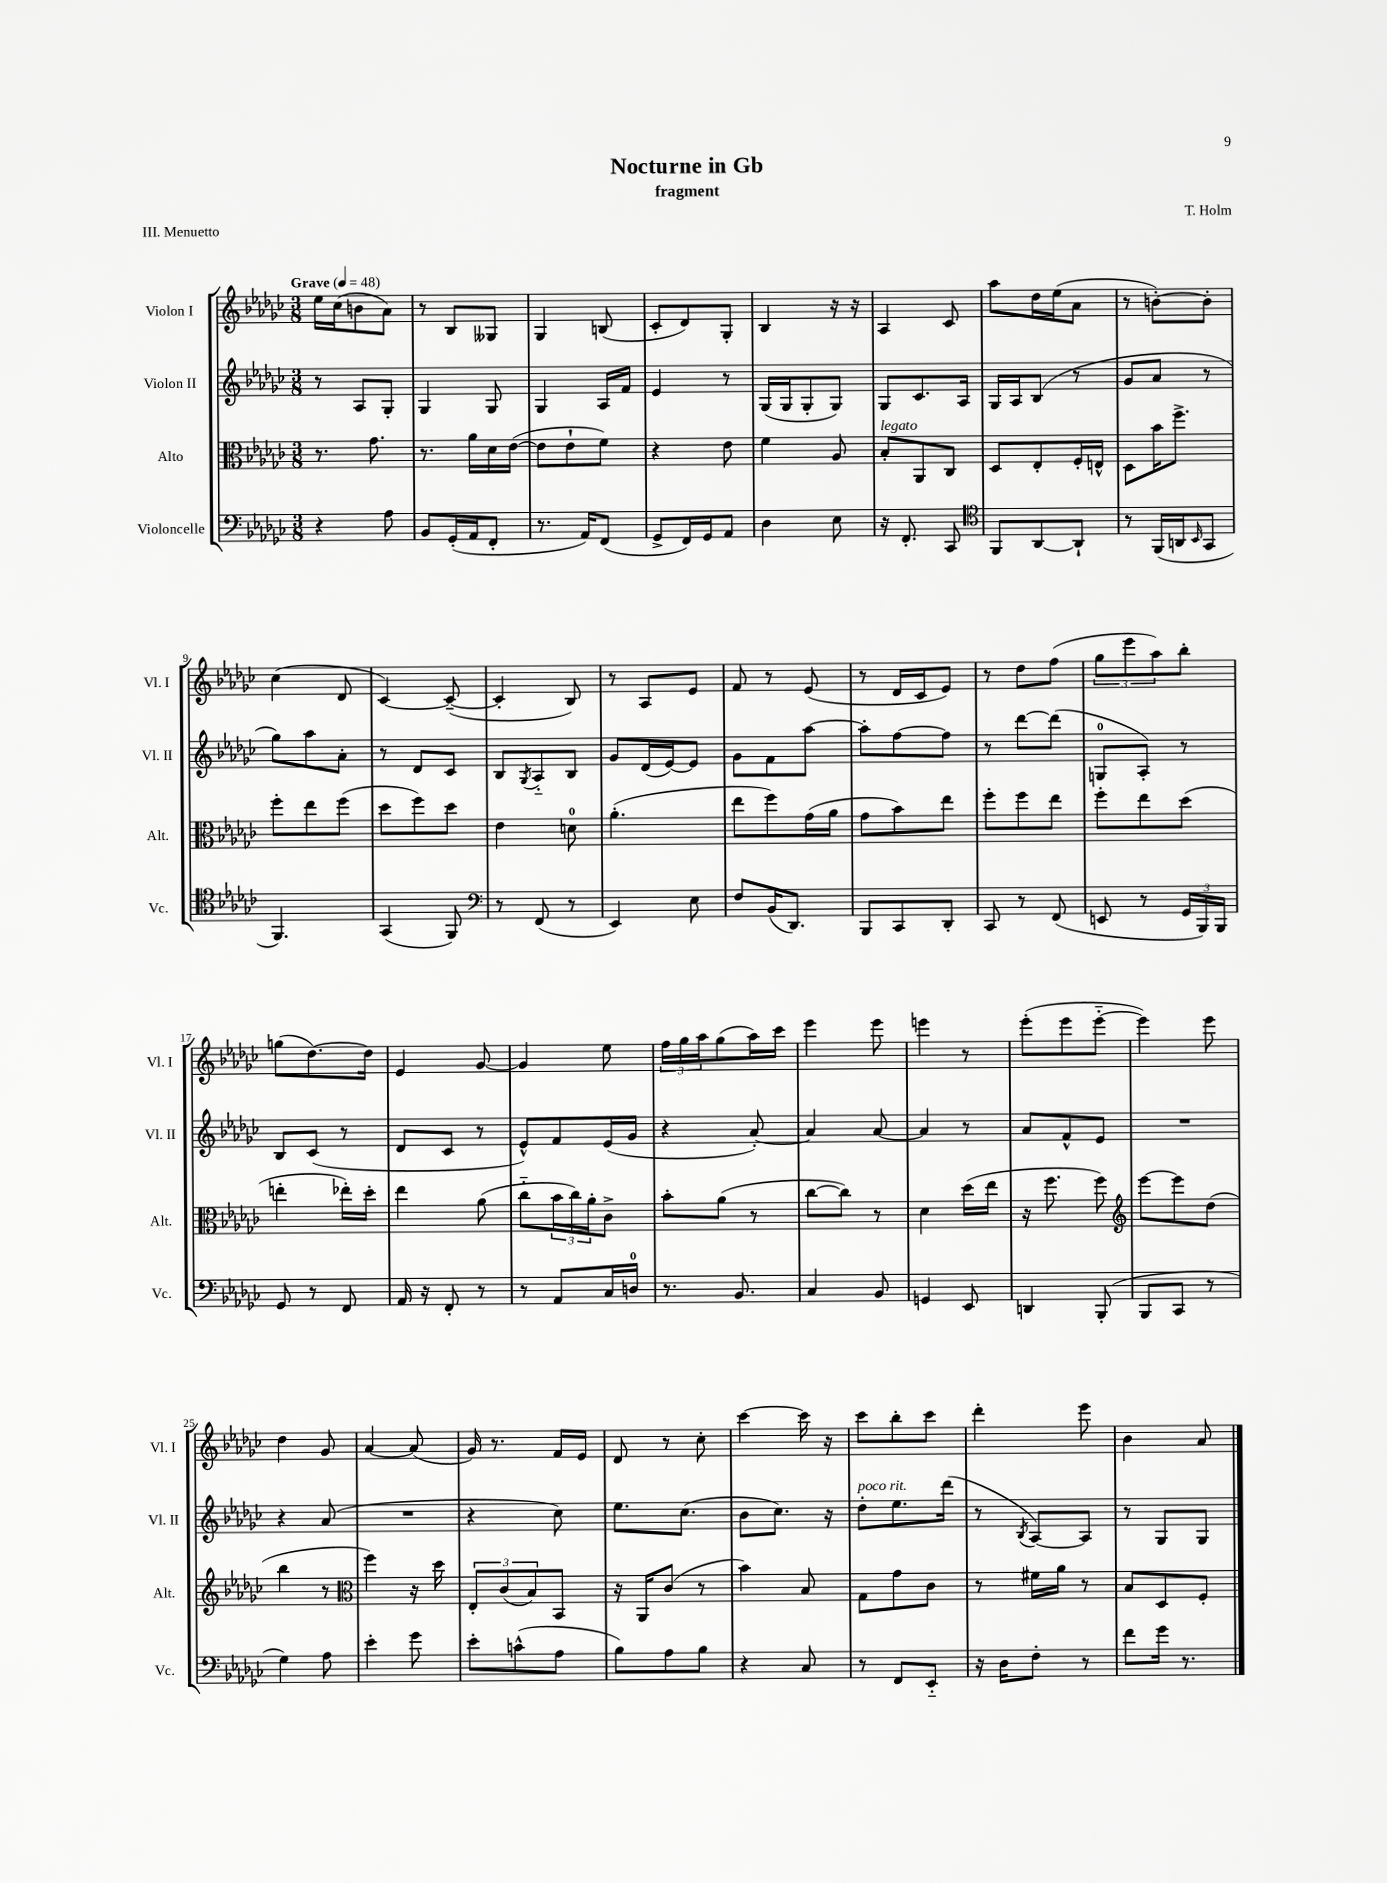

**kern	**kern	**kern	**kern
*part4	*part3	*part2	*part1
*staff4	*staff3	*staff2	*staff1
*I"Violoncelle	*I"Alto	*I"Violon II	*I"Violon I
*I'Vc.	*I'Alt.	*I'Vl. II	*I'Vl. I
*clefF4	*clefC3	*clefG2	*clefG2
*k[b-e-a-d-g-c-]	*k[b-e-a-d-g-c-]	*k[b-e-a-d-g-c-]	*k[b-e-a-d-g-c-]
*M3/8	*M3/8	*M3/8	*M3/8
*MM48	*MM48	*MM48	*MM48
=1	=1	=1	=1
!	!	!	!LO:TX:a:B:t=Grave
4r	8.r	8r	16ee-\LL
.	.	.	(16cc-\J
.	.	8A-/L	8bn\
.	8.g-\	.	.
8A-\	.	8G-'/J	8a-\J)
=2	=2	=2	=2
8BB-/L	8.r	4G-/	8r
(16GG-'/L	.	.	8B-/L
16AA-/J	16a-\LL	.	.
8FF'/J	16d-\	8G-/	8G--X/J
.	([16e-\JJ	.	.
=3	=3	=3	=3
8.r	8e-\L]	4G-/	4G-/
.	8e-`\	.	.
16AA-/KL)	.	.	.
(8FF/J	8f\J)	16A-/LL	(8Bn/
.	.	16f/JJ	.
=4	=4	=4	=4
8GG-^/L	4r	4e-/	8c-'/L
16FF/L)	.	.	8d-/)
16GG-/J	.	.	.
8AA-/J	8e-\	8r	8G-'/J
=5	=5	=5	=5
4D-\	4f\	(16G-/LL	4B-/
.	.	16G-/J	.
.	.	8G-'/	.
8E-\	8A-/	8G-/J)	16r
.	.	.	16r
=6	=6	=6	=6
!	!LO:TX:a:i:t=legato	!	!
16r	8B-'/L	8G-/L	4A-/
8.FF'/	.	.	.
.	8AA-/	8.c-/	.
8CC-/	8C-/J	.	8c-/
.	.	16A-/Jk	.
=7	=7	=7	=7
*clefC4	*	*	*
8FF/L	8D-/L	16G-/LL	8aa-\L
.	.	16A-/J	.
[8AA-/	8E-'/	(8B-/J	16dd-\L
.	.	.	(16ee-\J
8AA-`/J]	16F'/L	8r	8a-\J
.	16En^^/JJ	.	.
=8	=8	=8	=8
8r	8D-\L	8g-/L	8r
(16FF/LL	16b-\K	8a-/J	[8bn'\L)
16AAn/J	8.ff^\J	.	.
16qqBB-/	.	.	.
8GG-/J	.	8r	8b'\J]
!!LO:LB:g=z
=9	=9	=9	=9
4.FF/)	8ff'\L	8gg-\L)	(4cc-\
.	8ee-\	8aa-\	.
.	(8ff\J	8a-'\J	8d-/
=10	=10	=10	=10
(4GG-/	8dd-\L	8r	[4c-/)
.	8ff\)	8d-/L	.
8FF/)	8dd-\J	8c-/J	(8c-~/_
=11	=11	=11	=11
*clefF4	*	*	*
8r	4e-\	8B-/L	4c-'/]
.	.	8qG-/	.
(8FF/	.	8A-/	.
8r	8dn\	8B-/J	8B-/)
=12	=12	=12	=12
4EE-/)	(4.a-'\	8g-/L	8r
.	.	(16d-/L	8A-/L
.	.	[16e-/J)	.
8E-\	.	8e-/J]	8e-/J
=13	=13	=13	=13
8F/L	8ee-\L	8g-\L	8f/
(16BB-/K	8ff\)	8f\	8r
8.DD-/J)	.	.	.
.	(16g-\L	[8aa-\J	(8e-/
.	16a-\JJ	.	.
=14	=14	=14	=14
8BBB-/L	8g-\L	8aa-'\L]	8r
8CC-/	8b-\)	[8ff\	16d-/LL
.	.	.	16c-/J
8DD-'/J	8ee-\J	8ff\J]	8e-/J)
=15	=15	=15	=15
8CC-/	8ff'\L	8r	8r
8r	8ff\	[8ddd-\L	8dd-\L
(8FF/	8ee-\J	(8ddd-\J]	(8ff\J
=16	=16	=16	=16
8EEn/	8ff'\L	8Gn/L	12gg-\L
.	.	.	12eee-\
8r	8ee-\	8A-'/J)	.
.	.	.	12aa-\)
24GG-/LL	(8dd-\J	8r	8bb-'\J
24BBB-/)	.	.	.
24BBB-/JJ	.	.	.
!!LO:LB:g=z
=17	=17	=17	=17
8GG-/	4een'\	8B-/L	(8ggn\L
8r	.	(8c-/J	[8.dd-\)
8FF/	16ee-X'\LL)	8r	.
.	16dd-'\JJ	.	16dd-\Jk]
=18	=18	=18	=18
16AA-/	4ee-\	8d-/L	4e-/
16r	.	.	.
8FF'/	.	8c-/J	.
8r	(8a-\	8r	[8g-/
=19	=19	=19	=19
8r	8cc-\L	8e-^^/L)	4g-/]
8AA-/L	24b-\L	8f/	.
.	24cc-\)	.	.
.	24a-'\J	.	.
16C-/L	8c-^\J	(16e-/L	8ee-\
16Dn/JJ	.	16g-/JJ	.
=20	=20	=20	=20
8.r	8b-'\L	4r	24ff\LL
.	.	.	24gg-\
.	.	.	24aa-\J
.	(8a-\J	.	(8gg-\
8.BB-/	.	.	.
.	8r	[8a-'/)	16aa-\L)
.	.	.	16ccc-\JJ
=21	=21	=21	=21
4C-/	[8cc-\L	4a-/]	4eee-\
.	8cc-\J])	.	.
8BB-/	8r	[8a-/	8eee-\
=22	=22	=22	=22
4GGn/	4d-\	4a-/]	4eeen\
8EE-/	(16dd-\LL	8r	8r
.	16ee-\JJ	.	.
=23	=23	=23	=23
4DDn/	16r	8a-/L	(8eee-'\L
.	8.ff\	.	.
.	.	8f^^/	8eee-\
(8BBB-'/	8ff\)	8e-/J	[8eee-\J
=24	=24	=24	=24
*	*clefG2	*	*
8BBB-/L	[8eee-\L	4.r	4eee-\])
8CC-/J	8eee-\]	.	.
8r	(8dd-\J	.	8eee-\
!!LO:LB:g=z
=25	=25	=25	=25
4G-\)	4bb-\	4r	4dd-\
8A-\	8r	(8a-/	8g-/
=26	=26	=26	=26
*	*clefC3	*	*
4e-'\	4ff\)	4.r	[4a-/
8g-\	16r	.	(8a-/]
.	16dd-\	.	.
=27	=27	=27	=27
8e-'\L	12E-'/L	4r	16g-/)
.	.	.	8.r
.	(12c-/	.	.
(8cn^^\	.	.	.
.	12B-/)	.	.
8A-\J	8BB-/J	8cc-\)	16f/LL
.	.	.	16e-/JJ
=28	=28	=28	=28
8B-\L)	16r	8.ee-\L	8d-/
.	16AA-/KL	.	.
8A-\	(8c-/J	.	8r
.	.	(8.cc-\J	.
8B-\J	8r	.	8cc-'\
=29	=29	=29	=29
4r	4b-\)	8b-\L	[4ccc-\
.	.	8.cc-\J)	.
8C-/	8B-/	.	16ccc-\]
.	.	16r	16r
=30	=30	=30	=30
!	!	!LO:TX:a:i:t=poco rit.	!
8r	8G-\L	8dd-'\L	8ccc-\L
8FF/L	8g-\	8.ee-\	8bb-'\
8EE-/J	8c-\J	.	8ccc-\J
.	.	(16ddd-\Jk	.
=31	=31	=31	=31
16r	8r	8r	4ddd-'\
16D-\KL	.	.	.
.	.	8qB-/	.
8F'\J	16f#X\LL	[8A-/L)	.
.	16a-\JJ	.	.
8r	8r	8A-/J]	8eee-\
=32	=32	=32	=32
8f\L	8B-/L	8r	4b-\
16g-\Jk	8D-/	8G-/L	.
8.r	.	.	.
.	8F'/J	8G-/J	8a-/
==	==	==	==
*-	*-	*-	*-
